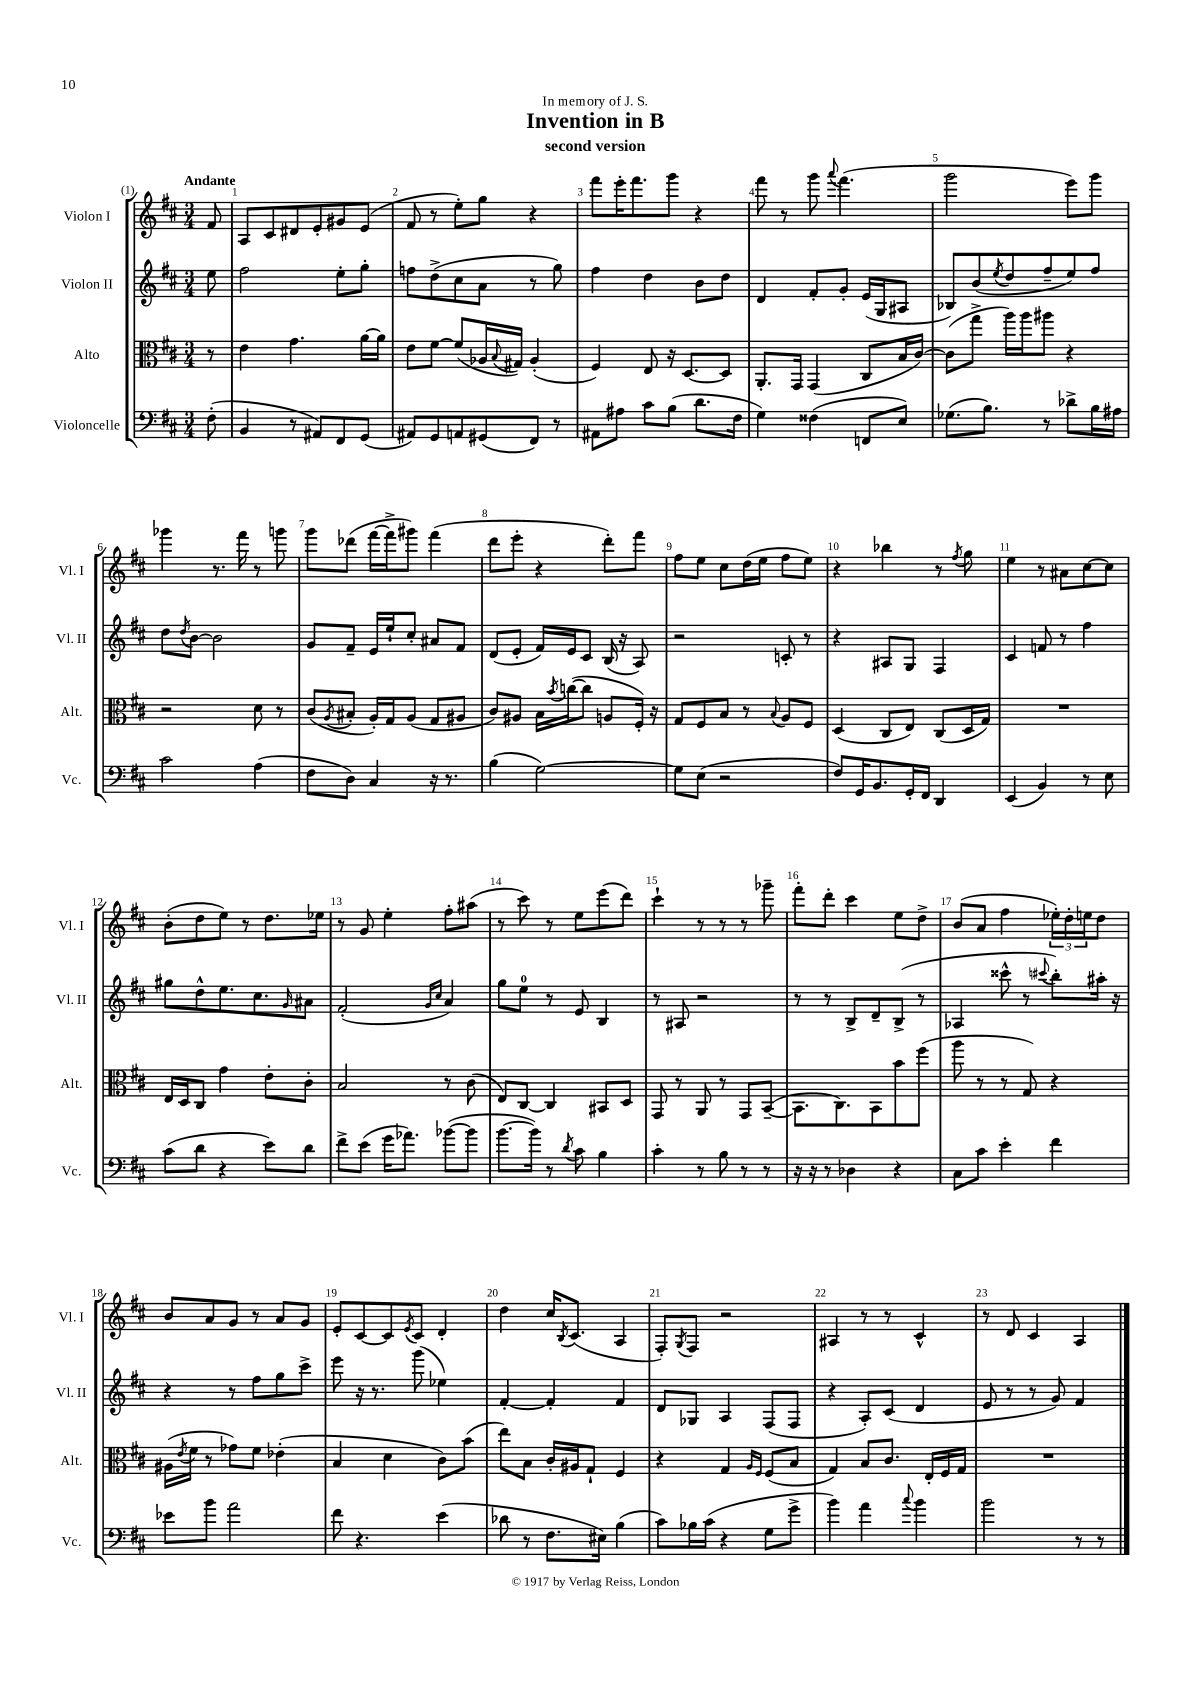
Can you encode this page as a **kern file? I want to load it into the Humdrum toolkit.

**kern	**kern	**kern	**kern
*staff4	*staff3	*staff2	*staff1
*clefF4	*clefC3	*clefG2	*clefG2
*k[f#c#]	*k[f#c#]	*k[f#c#]	*k[f#c#]
*M3/4	*M3/4	*M3/4	*M3/4
(8F#'	8r	8ee	8f#
=	=	=	=
4BB	4e	2ff#	8A
.	.	.	8c#
8r	4.g	.	8d#
8AA#)	.	.	8e'
8FF#	.	8ee'	8g#
(8GG	[16a	8gg'	(8e
.	16a]	.	.
=	=	=	=
8AA#)	8e	8ff	8f#
8GG	[8f#	(8dd^	8r
8AA	(8f#]	8cc#	8ee')
(8GG#	16A-	8a	8gg
.	8qqB	.	.
.	16G#)	.	.
8FF#)	(4A-'	8r	4r
8r	.	8gg)	.
=	=	=	=
8AA#	4F#)	4ff#	8fff#
8A#	.	.	16eee'
.	.	.	8.fff#
8c#	8E	4dd	.
(8B	16r	.	8ggg
.	[8.D	.	.
8.d	.	8b	4r
.	8D]	8dd	.
16F#	.	.	.
=	=	=	=
4G)	8.AA'	4d	8fff#
.	.	.	8r
.	16GG	.	.
(4F##	(4GG	8f#'	8ggg
.	.	.	8qqaaa
.	.	8g'	(4.fff#
8FF	8C#	(16e	.
.	.	16G	.
8E)	16B	8A#	.
.	[16c#)	.	.
=	=	=	=
(8.G-	(8c#]	8B-)	2ggg
.	8gg^	(8b	.
8.B)	.	.	.
.	.	8qee	.
.	16aa)	8dd	.
.	16aa	.	.
8r	8aa#	8ff#~	.
8d-^	4r	8ee)	8eee)
16B	.	8ff#	8ggg
16A#	.	.	.
=	=	=	=
2c#	2r	8dd	4ggg-
.	.	8qdd	.
.	.	[8b	.
.	.	2b]	8.r
.	.	.	16fff#
(4A	8d	.	8r
.	8r	.	8ggg
=	=	=	=
8F#	(8c#	8g	8ggg
.	8qA	.	.
8D)	8B#'	8f#~	(8ddd-
4C#	16A')	16e	[16fff#
.	16G	16ee`	16fff#^]
.	(8A	8cc#'	8ggg#)
16r	8G	8a#	(4fff#
8.r	.	.	.
.	8A#	8f#	.
=	=	=	=
(4B	8c#)	(8d	8ddd
.	8A#	8e'	8eee'
[2G)	16B	16f#)	4r
.	8qb	.	.
.	([16cc	16e	.
.	8cc]	8c#	.
.	8A	(16B	8ddd')
.	.	16r	.
.	16F#')	8A)	8fff#
.	16r	.	.
=	=	=	=
8G]	8G	2r	8ff#
(8E	8F#	.	8ee
2r	8B	.	8cc#
.	8r	.	(16dd
.	.	.	16ee
.	8qqB	.	.
.	8A	8c'	8ff#
.	8F#	8r	8ee)
=	=	=	=
8F#)	(4D	4r	4r
16GG	.	.	.
8.BB	.	.	.
.	8C#	8A#	4bb-
16GG'	8E)	8G	.
16FF#	.	.	.
4DD	(8C#	4F#	8r
.	.	.	8qff#
.	16D	.	8gg
.	16G)	.	.
=	=	=	=
(4EE	2.r	4c#	4ee
4BB)	.	8f	8r
.	.	8r	8a#
8r	.	4ff#	[8cc#
8E	.	.	8cc#]
=	=	=	=
(8c#	16E	8gg#	(8b'
.	16D	.	.
8d	8C#	8dd^^	8dd
4r	4g	8.ee	8ee)
.	.	.	8r
.	.	8.cc#	.
8e)	8e'	.	8.dd
.	.	16qqg	.
8d	8c#'	8a#	.
.	.	.	16ee-
=	=	=	=
8f#^	2B	(2f#'	8r
(8e	.	.	8g
16g	.	.	4ee'
8.a-)	.	.	.
.	.	16qqg	.
.	.	16qqcc#	.
([8b-	8r	4a)	8ff#'
8b-]	(8c#	.	(8aa#
=	=	=	=
[8.b	8E)	8gg	8r
.	[8C#	8ee	8ccc#)
16b])	.	.	.
8r	4C#]	8r	8r
8qd	.	.	.
8c#	.	8e	8ee
4B	8BB#	4B	(8eee
.	8D	.	8ddd)
=	=	=	=
4c#'	8GG	8r	4ccc#`
.	8r	8A#	.
8r	8AA	2r	8r
8B	8r	.	8r
8r	8GG	.	8r
8r	([8BB~	.	8ggg-~
=	=	=	=
16r	8.BB]	8r	8fff#'
16r	.	.	.
8r	.	8r	8ddd'
.	8.C#)	.	.
4D-	.	8B^	4ccc#
.	8BB	8d~	.
4r	8b	(8B^	8ee
.	(8ff#	8r	8dd^
=	=	=	=
8C#	8aa	4A-	(8b
8c#	8r	.	8a
4e'	8r	8ccc##^^	4ff#
.	8G)	8r	.
.	.	8qqccc#	.
4f#	4r	8bb')	24ee-')
.	.	.	24dd'
.	.	.	24ee
.	.	16aa#'	8dd
.	.	16r	.
=	=	=	=
8e-	(16A#	4r	8b
.	8qe	.	.
.	16f#	.	.
8b	8r	.	8a
2a	8g-)	8r	8g
.	8f#	8ff#	8r
.	(4e-'	8gg	8a
.	.	8ccc#^	8g
=	=	=	=
8f#	4B	8eee	8e'
4.r	.	16r	[8c#
.	.	8.r	.
.	4d	.	8c#]
.	.	.	8qe
.	.	(8ggg	8c#
(4e	8c#)	4ee-)	4d'
.	(8b	.	.
=	=	=	=
8d-	8ee)	[4f#'	4dd
8r	8B	.	.
8.F#	16c#'	4f#']	16cc#
.	.	.	8qB
.	16A#	.	(8.c#
.	8G`	.	.
16E#)	.	.	.
(4B	4F#	4f#	4A
=	=	=	=
8c#)	4r	8d	8F#')
.	.	.	8qG
16B-	.	8G-	8F#
(16c#	.	.	.
4r	4G	4A	2r
.	16qqA	.	.
.	16qqF#	.	.
8G	(8F#	(8F#	.
8g^	8B	8F#	.
=	=	=	=
4b)	4G)	4r	4A#
4a	8B	8A')	8r
.	8.c#	(8c#	8r
8qqcc#	.	.	.
4b	.	4d	4c#^^
.	16E'	.	.
.	16F#	.	.
.	16G	.	.
=	=	=	=
2b	2.r	8e	8r
.	.	8r	8d
.	.	8r	4c#
.	.	8g)	.
8r	.	4f#	4A
8r	.	.	.
==	==	==	==
*-	*-	*-	*-
